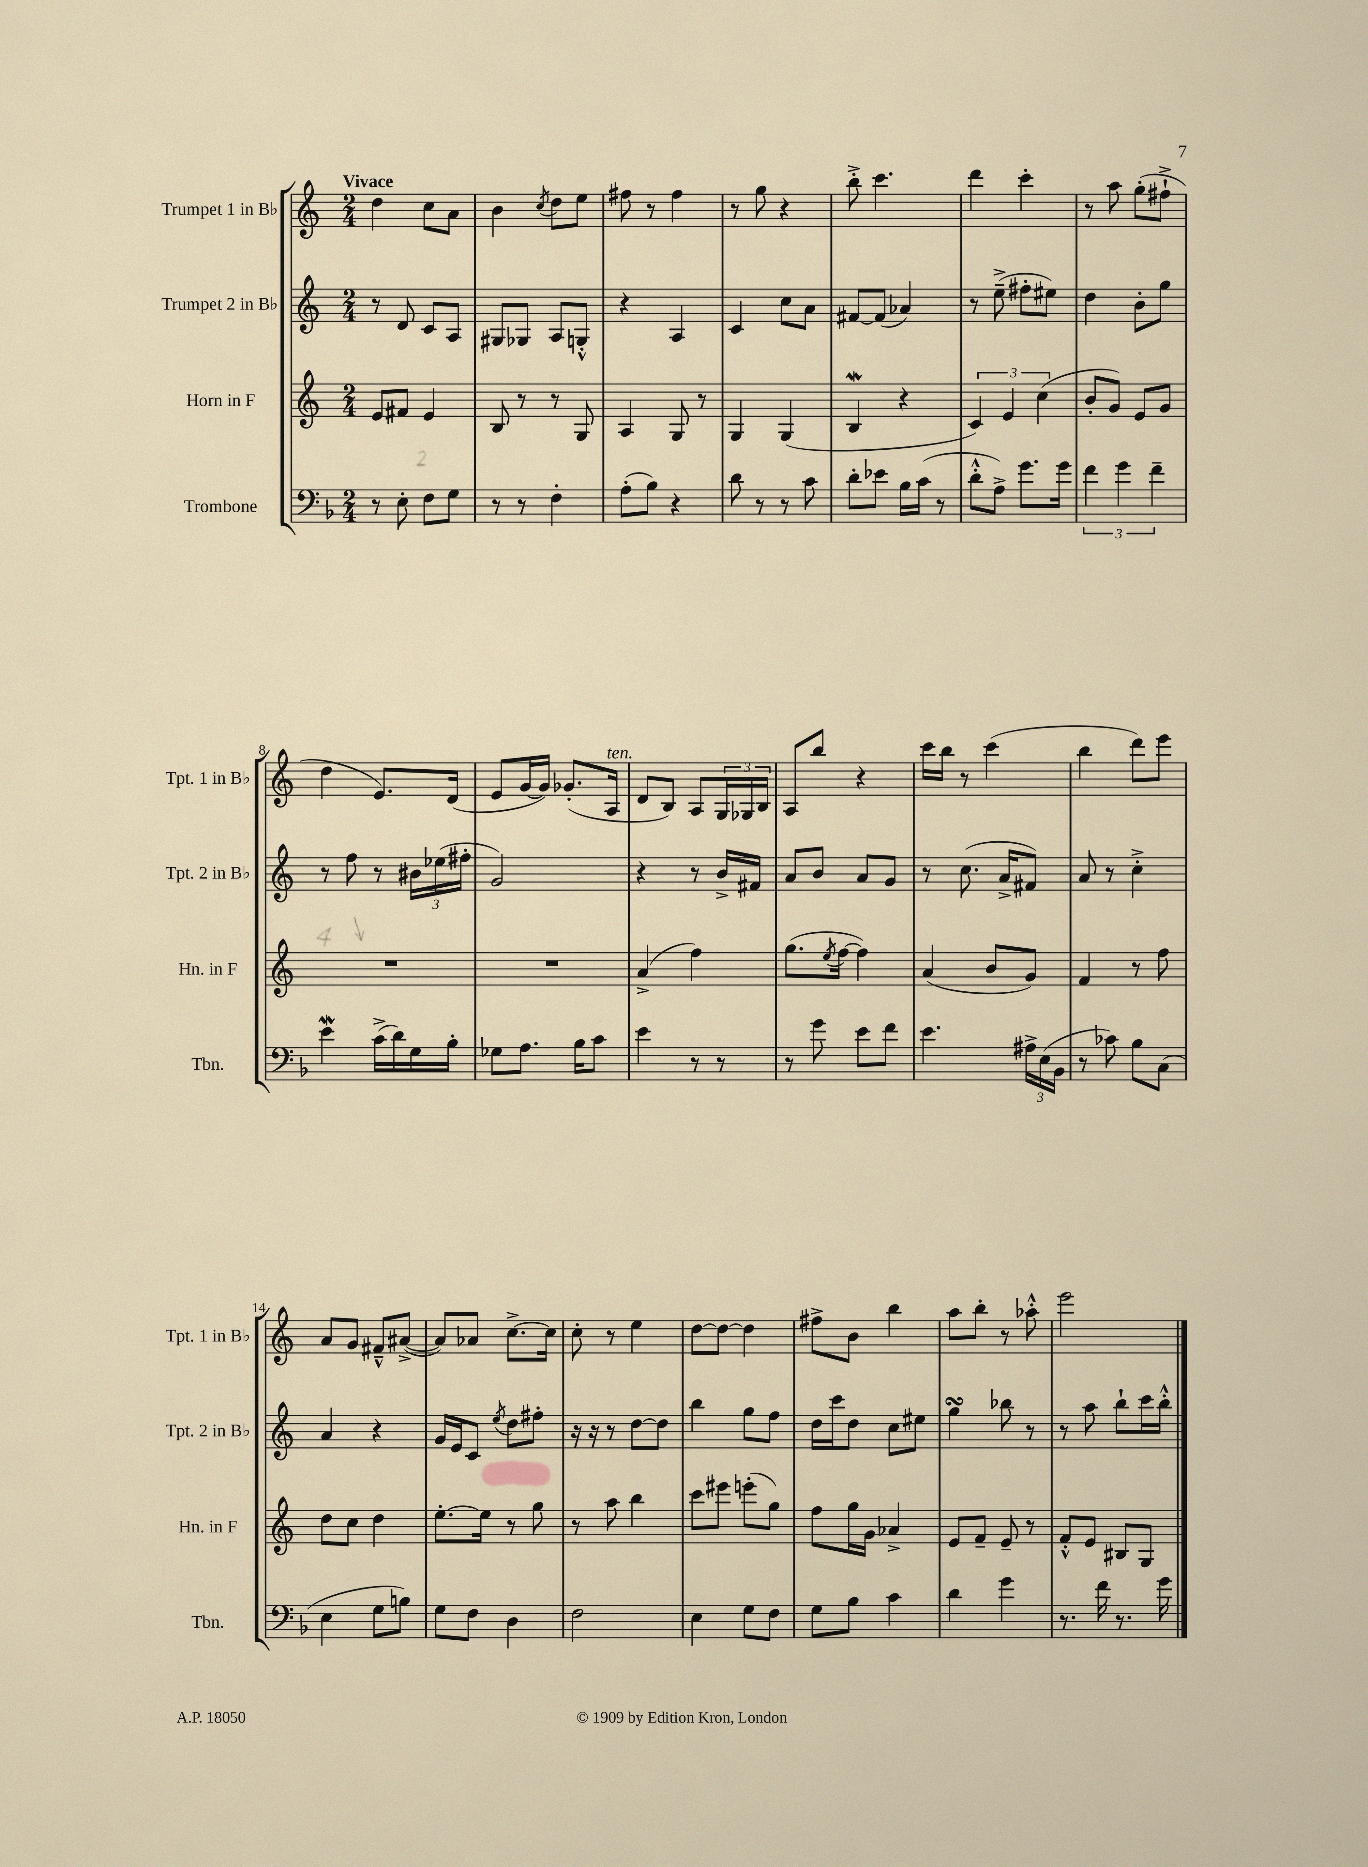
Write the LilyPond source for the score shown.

<<
\new StaffGroup <<
\new Staff = "s0" \with { instrumentName = "Trumpet 1 in Bb" shortInstrumentName = "Tpt. 1 in Bb" } {
    \clef treble \key c \major \numericTimeSignature \time 2/4 \tempo "Vivace"
    d''4 c''8 a'8 |
    b'4 \acciaccatura { c''8 } d''8 e''8 |
    fis''8 r8 fis''4 |
    r8 g''8 r4 |
    b''8-.-> c'''4. |
    d'''4 c'''4-. |
    r8 a''8 g''8-.( fis''8-!-> |
    d''4 e'8.) d'16( |
    e'8 g'16~ g'16) ges'8.-.( a16^\markup { \italic "ten." } |
    d'8 b8) a8 \tuplet 3/2 { g16 ges16 b16 } |
    a8 b''8 r4 |
    c'''16 b''16 r8 c'''4( |
    b''4 d'''8) e'''8 |
    a'8 g'8 fis'8---^ ais'8~->( |
    ais'8) aes'8 c''8.~-> c''16 |
    c''8-. r8 e''4 |
    d''8~ d''8~ d''4 |
    fis''8-> b'8 b''4 |
    a''8 b''8-. r8 aes''8-.-^ |
    e'''2 \bar "|." |
}
\new Staff = "s1" \with { instrumentName = "Trumpet 2 in Bb" shortInstrumentName = "Tpt. 2 in Bb" } {
    \clef treble \key c \major \numericTimeSignature \time 2/4
    r8 d'8 c'8 a8 |
    gis8 ges8 a8 g8-.-^ |
    r4 a4 |
    c'4 c''8 a'8 |
    fis'8~ fis'8( aes'4) |
    r8 e''8--->( fis''8-. eis''8) |
    d''4 b'8-. g''8 |
    r8 f''8 r8 \tuplet 3/2 { bis'16 ees''16( fis''16-. } |
    g'2) |
    r4 r8 b'16-> fis'16 |
    a'8 b'8 a'8 g'8 |
    r8 c''8.( a'16-> fis'8) |
    a'8 r8 c''4-.-> |
    a'4 r4 |
    g'16 e'16 c'8 \acciaccatura { e''8 } d''8 fis''8-. |
    r16 r16 r8 d''8~ d''8 |
    b''4 g''8 f''8 |
    d''16 c'''16 d''8 c''8 eis''8 |
    g''4\turn bes''8 r8 |
    r8 a''8 b''8-! c'''16 b''16-.-^ \bar "|." |
}
\new Staff = "s2" \with { instrumentName = "Horn in F" shortInstrumentName = "Hn. in F" } {
    \clef treble \key c \major \numericTimeSignature \time 2/4
    e'8 fis'8 e'4 |
    b8 r8 r8 g8 |
    a4 g8 r8 |
    g4 g4( |
    b4\mordent r4 |
    \tuplet 3/2 { c'4) e'4 c''4( } |
    b'8-. g'8) e'8 g'8 |
    R2 |
    R2 |
    a'4->( f''4) |
    g''8.( \acciaccatura { e''8 } f''16~ f''4) |
    a'4( b'8 g'8) |
    f'4 r8 f''8 |
    d''8 c''8 d''4 |
    e''8.~-. e''16 r8 g''8 |
    r8 a''8 b''4 |
    c'''8 eis'''8 e'''8-.( g''8) |
    f''8 g''16 g'16 aes'4-> |
    e'8 f'8-- e'8-- r8 |
    f'8-.-^ e'8 bis8 g8 \bar "|." |
}
\new Staff = "s3" \with { instrumentName = "Trombone" shortInstrumentName = "Tbn." } {
    \clef bass \key f \major \numericTimeSignature \time 2/4
    r8 e8-. f8 g8 |
    r8 r8 f4-. |
    a8-.( bes8) r4 |
    d'8 r8 r8 c'8 |
    d'8-. ees'8 bes16 c'16( r8 |
    d'8-.-^ a8->) g'8. g'16 |
    \tuplet 3/2 { f'4 g'4 f'4-- } |
    e'4\mordent c'16->( d'16) g16 bes16-. |
    ges8 a8. bes16 c'8 |
    e'4 r8 r8 |
    r8 g'8 e'8 f'8 |
    e'4. \tuplet 3/2 { ais16-> e16( bes,16 } |
    r8 ces'8) bes8 c8( |
    e4 g8 b8) |
    g8 f8 d4 |
    f2 |
    e4 g8 f8 |
    g8 bes8 c'4 |
    d'4 g'4 |
    r8. f'16 r8. g'16 \bar "|." |
}
>>
>>
